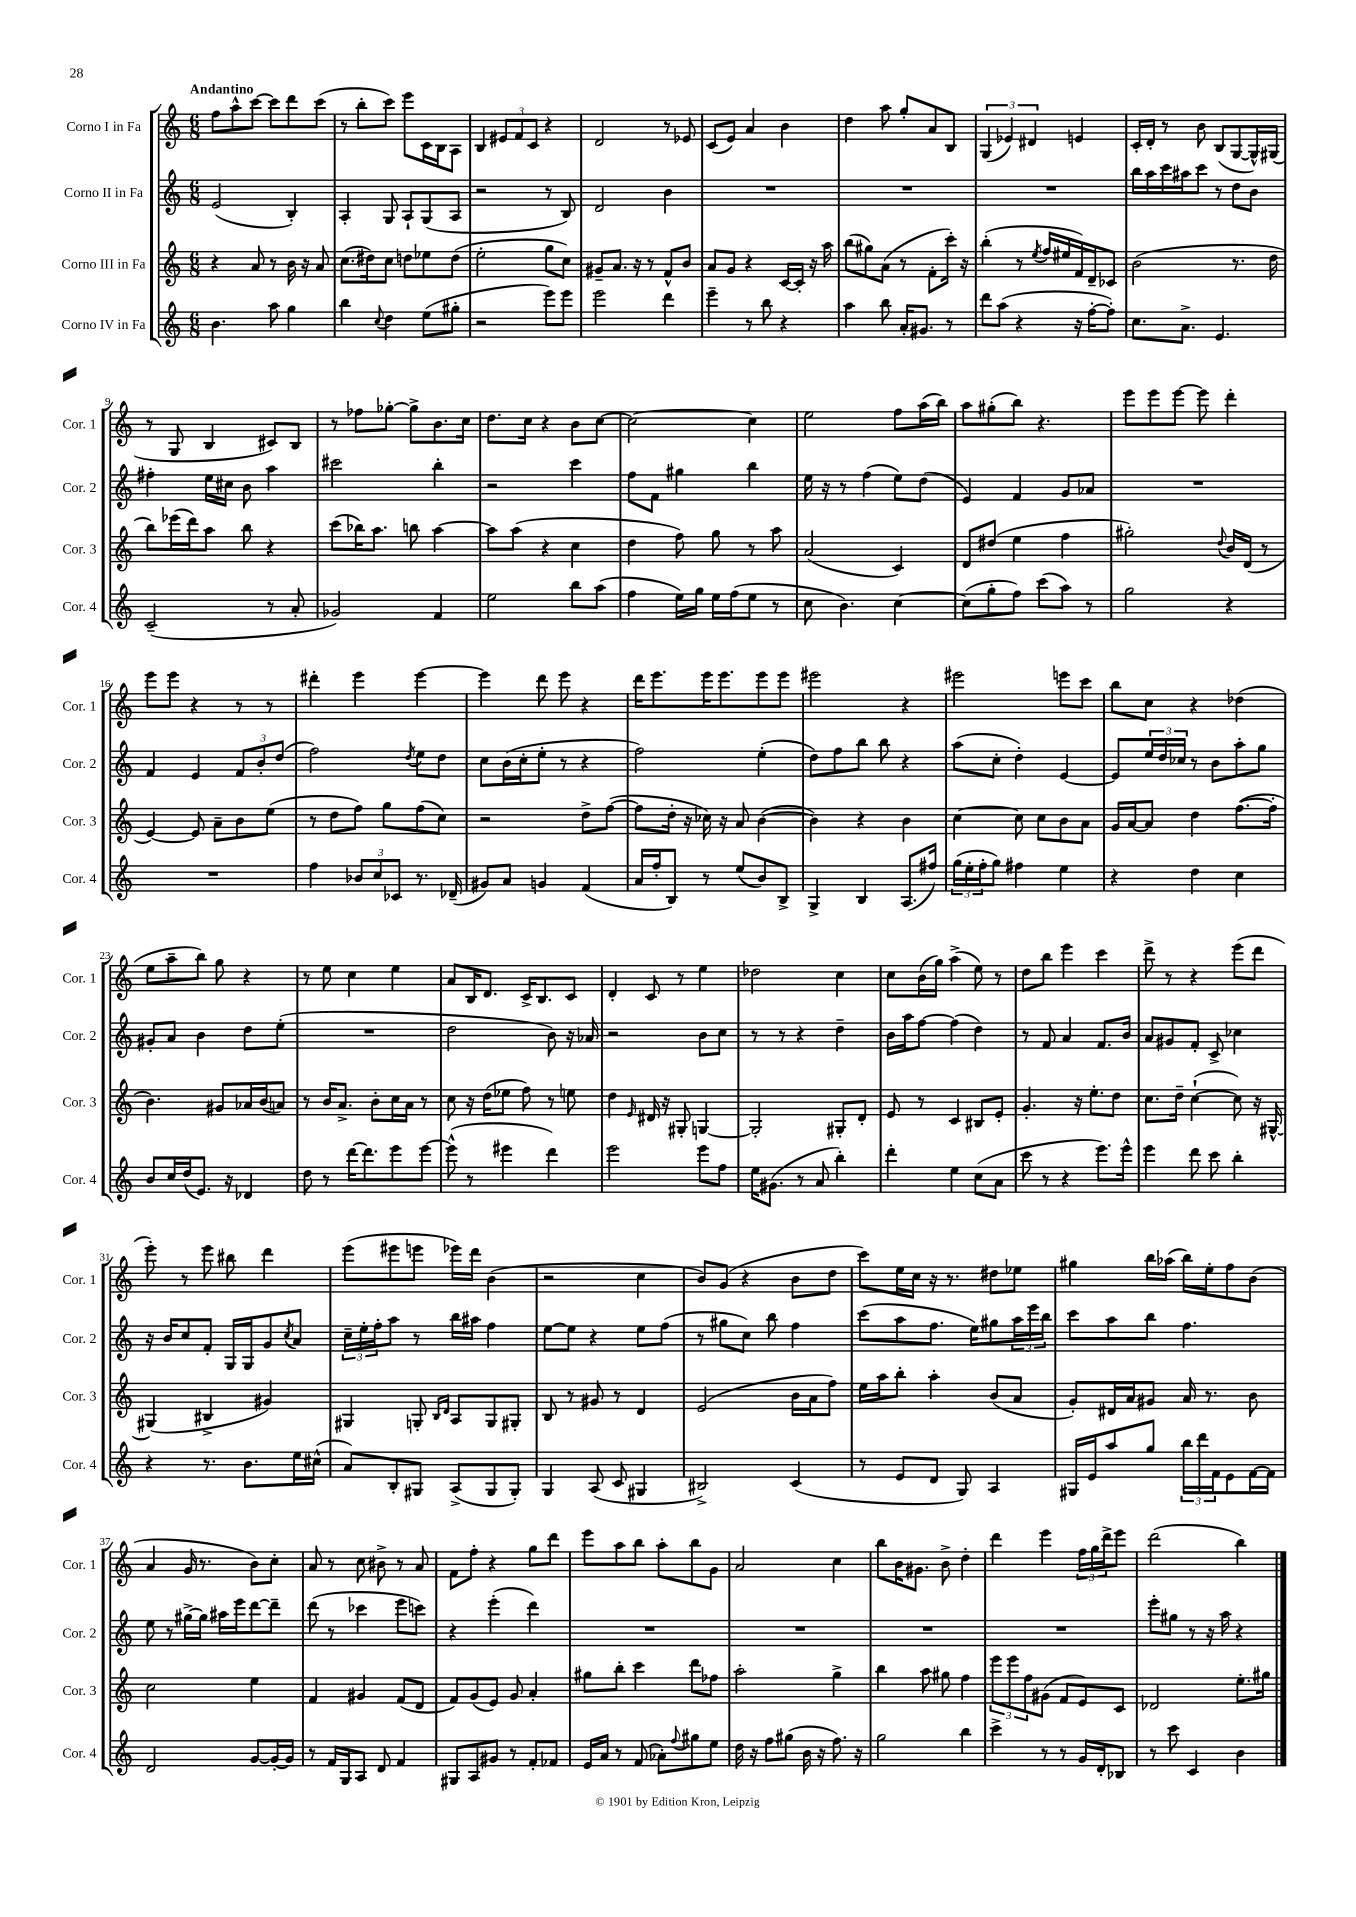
<<
\new StaffGroup <<
\new Staff = "s0" \with { instrumentName = "Corno I in Fa" shortInstrumentName = "Cor. 1" } {
    \clef treble \key c \major \numericTimeSignature \time 6/8 \tempo "Andantino"
    f''8 a''8-^ c'''8~ c'''8 d'''8 c'''8( |
    r8 b''8-. c'''8) e'''8 c'16 b16 a8 |
    b4 \tuplet 3/2 { eis'8 f'8 c'8 } r4 |
    d'2 r8 ees'8 |
    c'8( e'8) a'4 b'4 |
    d''4 a''8 g''8-. a'8 b8 |
    \tuplet 3/2 { g4( ees'4) dis'4 } e'4 |
    c'16-. d'16-. r8 b'8 b8( g8~ g16-^) gis16( |
    r8 g8 b4 cis'8) b8 |
    r8 fes''8 ges''8~-. ges''8-> b'8. c''16 |
    d''8. c''16 r4 b'8 c''8~ |
    c''2~ c''4 |
    e''2 f''8 a''16( b''16) |
    a''8 gis''8-.( b''8) r4. |
    e'''8 e'''8 e'''8~ e'''8 d'''4-. |
    e'''8 e'''8 r4 r8 r8 |
    dis'''4-. e'''4 e'''4~ |
    e'''4 d'''8 e'''8 r4 |
    d'''16 e'''8. e'''16 e'''8. e'''8 e'''8 |
    eis'''2 r4 |
    eis'''2 e'''8 c'''8 |
    b''8 c''8 r4 des''4( |
    e''8 a''8-- b''8) g''8 r4 |
    r8 e''8 c''4 e''4 |
    a'8 b16 d'8. c'16-> b8. c'8 |
    d'4-. c'8 r8 e''4 |
    des''2 c''4 |
    c''8 b'16( g''16) a''4->( e''8) r8 |
    d''8 b''8 e'''4 c'''4 |
    d'''8-> r8 r4 e'''8( d'''8 |
    e'''8-.) r8 e'''8 bis''8 d'''4 |
    e'''8( eis'''8 e'''8 ees'''16) d'''16 b'4( |
    r2 c''4 |
    b'8) g'8( r4 b'8 d''8 |
    c'''8) e''16 c''16 r16 r8. dis''8 ees''8 |
    gis''4 b''16 aes''16( b''16) e''16-. f''8 b'8( |
    a'4 g'16 r8. b'8) c''8-. |
    a'8 r8 c''8 bis'8-> r8 a'8 |
    f'8 f''8-. r4 g''8 d'''8 |
    e'''8 a''8 b''8 a''8-. b''8 g'8 |
    a'2 c''4 |
    b''8 b'16 gis'8. b'8-> d''4-. |
    d'''4 e'''4 \tuplet 3/2 { f''16 g''16 d'''16-> } e'''8 |
    d'''2( b''4) \bar "|." |
}
\new Staff = "s1" \with { instrumentName = "Corno II in Fa" shortInstrumentName = "Cor. 2" } {
    \clef treble \key c \major \numericTimeSignature \time 6/8
    e'2( b4-.) |
    a4-. g8 a8-! g8( a8 |
    r2 r8 b8) |
    d'2 b'4 |
    R2. |
    R2. |
    R2. |
    b''16 a''16 c'''16 ais''16 c'''8 r8 d''8 b'8 |
    fis''4-. e''16 cis''16 b'8 a''4 |
    cis'''2 b''4-. |
    r2 c'''4 |
    f''8 f'8 gis''4 b''4 |
    e''16 r16 r8 f''4( e''8) d''8( |
    e'4) f'4 g'8 aes'8 |
    R2. |
    f'4 e'4 \tuplet 3/2 { f'8 b'8-. d''8( } |
    f''2) \acciaccatura { d''8 } e''8 d''8 |
    c''8 b'16( c''16-. e''8-. r8 r4 |
    f''2) e''4-.( |
    d''8) f''8 b''8 b''8 r4 |
    a''8( c''8-. d''4-.) e'4~ |
    e'8 \tuplet 3/2 { e''16 d''16 ces''16 } r8 b'8 a''8-. g''8 |
    gis'8-. a'8 b'4 d''8 e''8-.( |
    R2. |
    d''2 b'8) r16 aes'16 |
    r2 b'8 c''8 |
    r8 r8 r4 d''4-- |
    b'16 a''16 f''8~ f''4( d''4) |
    r8 f'8 a'4 f'8. b'16 |
    a'8 gis'8 f'8-. c'8-> ces''4 |
    r16 b'16 c''8 f'8-. g16 g16 g'8 \acciaccatura { c''8 } a'8 |
    \tuplet 3/2 { c''16-- e''16-. f''16-. } a''8 r8 b''16 ais''16 f''4 |
    e''8~ e''8 r4 e''8 f''8( |
    r8 gis''8 c''8) b''8 f''4 |
    c'''8( a''8 f''8. e''16) gis''8 \tuplet 3/2 { a''16 e'''16 b''16 } |
    c'''8 a''8 b''8 f''4. |
    e''8 r8 gis''16~-> gis''16 ais''16 e'''16 d'''8~ d'''8-- |
    d'''8( r8 ces'''4 e'''8 c'''8) |
    r4 e'''4-.( d'''4) |
    R2. |
    R2. |
    R2. |
    R2. |
    e'''8-. gis''8 r8 r16 a''16 r4 \bar "|." |
}
\new Staff = "s2" \with { instrumentName = "Corno III in Fa" shortInstrumentName = "Cor. 3" } {
    \clef treble \key c \major \numericTimeSignature \time 6/8
    r4 a'8 r8 b'16 r16 a'8 |
    c''8.( dis''16) c''8 d''8 ees''8 d''8( |
    e''2-. g''8 c''8) |
    gis'8-- a'8. r16 r8 f'8-^ b'8 |
    a'8 g'8 r4 c'16~ c'16-. r16 a''16 |
    b''8( gis''8) a'8( r8 f'8-. c'''16-.) r16 |
    b''4-.( r8 \acciaccatura { e''8 } f''16 eis''16 f'16) d'16-- ces'8 |
    b'2( r8. d''16 |
    b''8) ees'''16( d'''16) a''8 b''8 r4 |
    c'''8( bes''16) a''8. b''8 a''4~ |
    a''8 a''8( r4 c''4 |
    d''4 f''8) g''8 r8 a''8 |
    a'2( c'4) |
    d'8 dis''8( e''4 f''4 |
    gis''2-.) \appoggiatura { d''8 } b'16 d'16( r8 |
    e'4~) e'8 a'8-- b'8 e''8( |
    r8 d''8 f''8) g''8 f''8( c''8) |
    r2 d''8-> f''8~( |
    f''8 d''16-. r16 ces''16) r16 a'8 b'4~( |
    b'4) r4 b'4 |
    c''4~ c''8 c''8 b'8 a'8 |
    g'16 a'16~ a'8 d''4 f''8.~( f''16-. |
    b'4.) gis'8 aes'16 b'16( a'8) |
    r8 b'16 a'8.-> b'8-. c''16 a'16 r8 |
    c''8 r16 d''16( ees''8 f''8) r8 e''8 |
    d''4 \grace { e'16 } dis'16 r16 gis8-. g4~ |
    g2-. gis8-. d'8-. |
    e'8 r8 c'4 bis8 e'8-. |
    g'4.-. r16 e''8.-. d''8 |
    c''8. d''16-- c''4~-!( c''8) r16 gis16~-^ |
    gis4( bis4-> gis'4) |
    gis4 g8-. \grace { b16 d'16 } a8 g8 gis8-. |
    b8 r8 gis'8 r8 d'4 |
    e'2( b'16 a'16 f''8) |
    e''16 a''16 b''8-. a''4-. b'8( a'8 |
    g'8-.) dis'16 a'16 gis'8 a'16 r8. b'8 |
    c''2 e''4 |
    f'4 gis'4 f'8( d'8 |
    f'8) g'8( e'8) g'8 a'4-. |
    gis''8 b''8-. c'''4 d'''8 fes''8 |
    a''2-. g''4-> |
    b''4 a''8 gis''8 f''4 |
    \tuplet 3/2 { e'''8 e'''8 f''8 } gis'8( f'8 e'8) c'8 |
    des'2 e''8.-. gis''16 \bar "|." |
}
\new Staff = "s3" \with { instrumentName = "Corno IV in Fa" shortInstrumentName = "Cor. 4" } {
    \clef treble \key c \major \numericTimeSignature \time 6/8
    b'4. a''8 g''4 |
    b''4 \appoggiatura { c''8 } d''4 e''8( gis''8-. |
    r2 e'''8) e'''8 |
    e'''2 d'''4 |
    e'''4-- r8 b''8 r4 |
    a''4 b''8 a'16-. gis'8. r8 |
    d'''8 a''8( r4 r16 f''16~-. f''8-.) |
    c''8. a'8.-> e'4. |
    c'2--( r8 a'8-. |
    ges'2) f'4 |
    e''2 b''8 a''8( |
    f''4 e''16) g''16 e''16 f''16( e''8 r8 |
    c''8 b'4.) c''4~ |
    c''8( g''8-. f''8) c'''8( a''8) r8 |
    g''2 r4 |
    R2. |
    f''4 \tuplet 3/2 { bes'8 c''8 ces'8 } r8. des'16--( |
    gis'8) a'8 g'4 f'4( |
    a'16 f''16-. b8) r8 e''8( b'8) b8-> |
    g4-> b4 a8.( fis''16) |
    \tuplet 3/2 { g''16( e''16-. f''16-. } g''8) fis''4 e''4 |
    r4 d''4 c''4 |
    b'8 c''16 d''16( e'8.) r16 des'4 |
    d''8 r8 d'''16~ d'''8. e'''8 e'''8~ |
    e'''8-^( r8 eis'''4 d'''4) |
    e'''2 e'''8 f''8 |
    e''16 gis'8.( r8 a'8 b''4-.) |
    d'''4-. e''4 c''8( a'8 |
    c'''8 r8 r4 e'''8.) e'''16-^ |
    e'''4 d'''8 c'''8 b''4-. |
    r4 r8. b'8. e''16 cis''16-^( |
    a'8) b8-. gis8 a8->( gis8 gis8-.) |
    g4 a8( c'8 gis4 |
    bis2->) c'4( |
    r8 e'8 d'8 g8) a4 |
    gis16 e'16 a''8 g''8 \tuplet 3/2 { b''16 d'''16 f'16 } e'8 f'16~ f'16 |
    d'2 g'8~ g'16~-. g'16 |
    r8 f'16 g16 a8 d'8 f'4 |
    gis8 a8 gis'8 r8 f'8-. fes'8 |
    e'16 a'16 r8 f'8( aes'8-.) \appoggiatura { f''8 } gis''8 e''8 |
    d''16 r16 f''8 gis''8( b'16 r16 f''8.) r16 |
    g''2 b''4 |
    c'''4-> r8 r8 g'16 d'16-. bes8 |
    r8 c'''8 c'4 b'4 \bar "|." |
}
>>
>>
